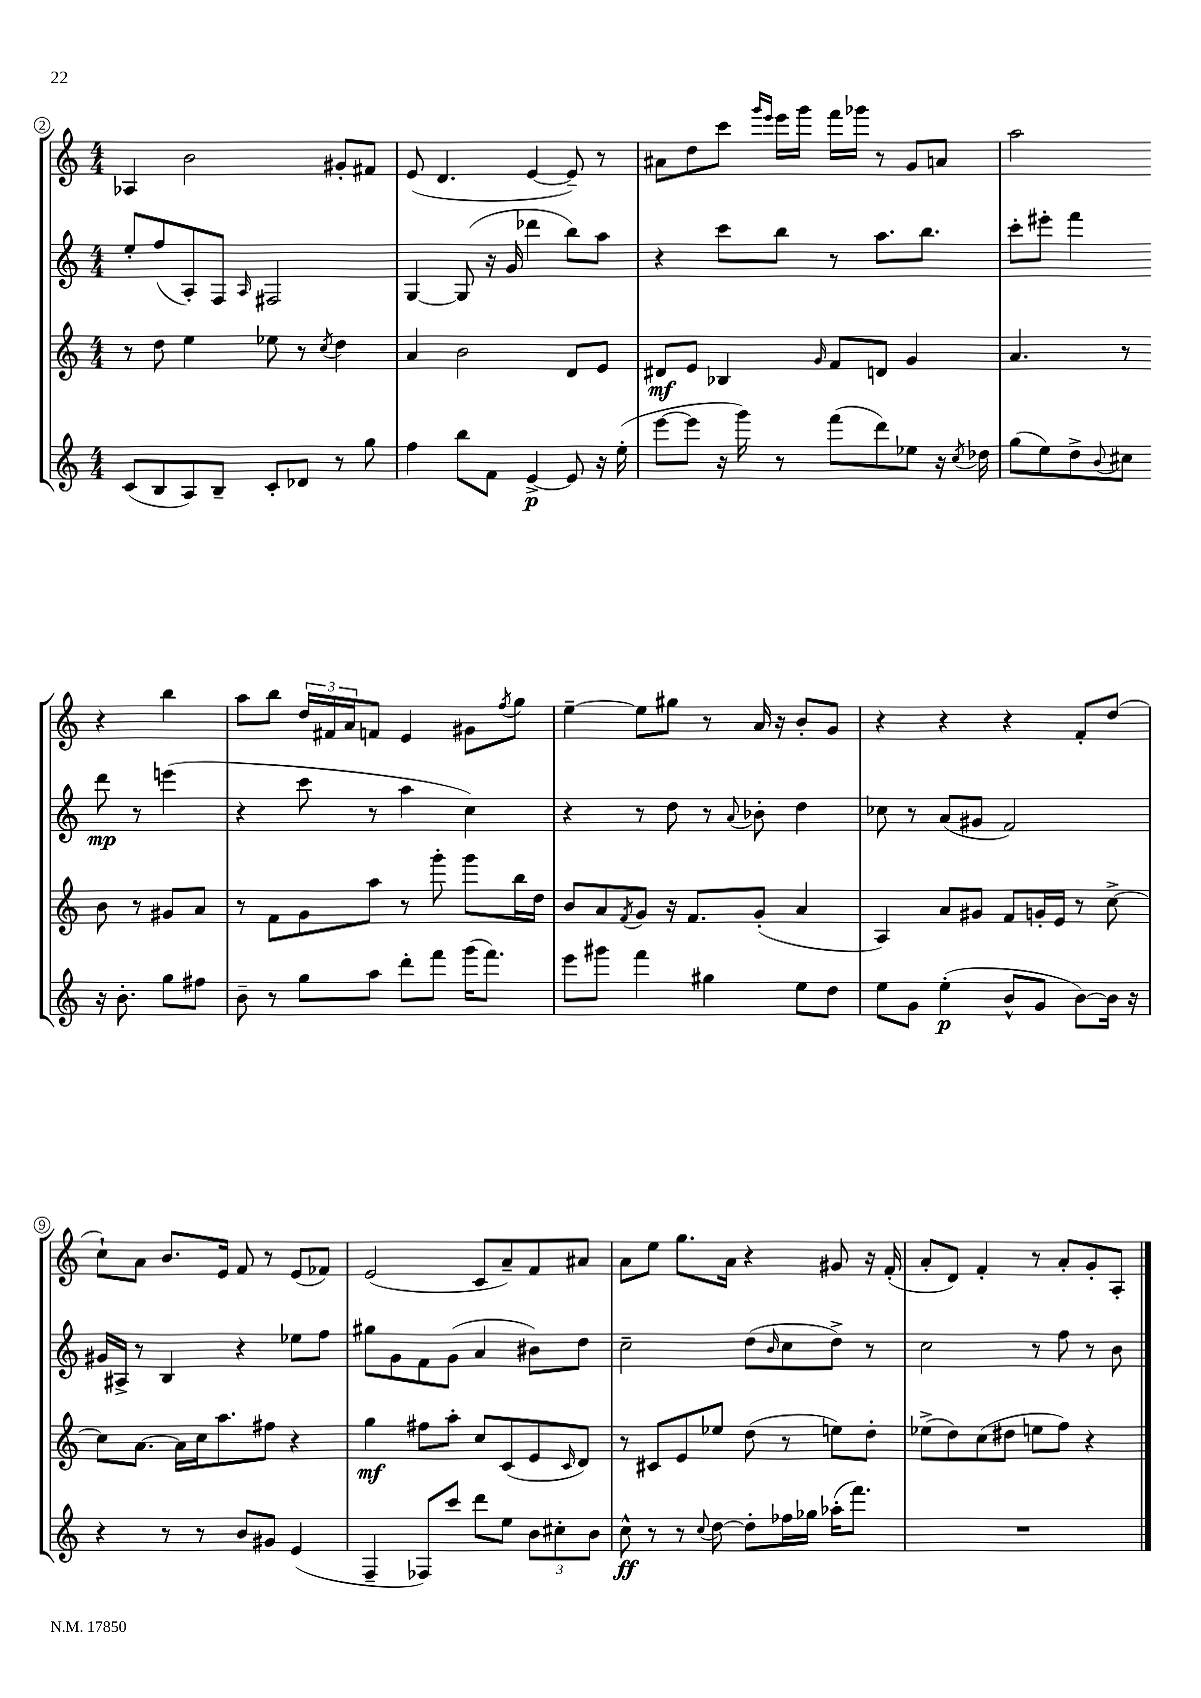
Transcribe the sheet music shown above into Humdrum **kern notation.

**kern	**dynam	**kern	**dynam	**kern	**dynam	**kern
*part4	*part4	*part3	*part3	*part2	*part2	*part1
*staff4	*staff4	*staff3	*staff3	*staff2	*staff2	*staff1
*clefG2	*	*clefG2	*	*clefG2	*	*clefG2
*k[]	*	*k[]	*	*k[]	*	*k[]
*M4/4	*	*M4/4	*	*M4/4	*	*M4/4
=2	=2	=2	=2	=2	=2	=2
(8c/L	.	8r	.	8ee'/L	.	4A-X/
8B/	.	8dd\	.	(8ff/	.	.
8A/)	.	4ee\	.	8A'/)	.	2b\
8B~/J	.	.	.	8F/J	.	.
.	.	.	.	16qqA/	.	.
8c'/L	.	8ee-X\	.	2F#X/	.	.
8d-X/J	.	8r	.	.	.	.
.	.	8qcc/	.	.	.	.
8r	.	4dd\	.	.	.	8g#X'/L
8gg\	.	.	.	.	.	8f#X/J
=3	=3	=3	=3	=3	=3	=3
4ff\	.	4a/	.	[4G/	.	(8e/
.	.	.	.	.	.	4.d/
8bb\L	.	2b\	.	(8G/]	.	.
8f\J	.	.	.	16r	.	.
.	.	.	.	16g/	.	.
[4e^/	p	.	.	4ddd-X\	.	[4e/
8e/]	.	8d/L	.	8bb\L)	.	8e~/])
16r	.	8e/J	.	8aa\J	.	8r
(16ee'\	.	.	.	.	.	.
=4	=4	=4	=4	=4	=4	=4
[8eee\L	.	8d#X/L	mf	4r	.	8a#X\L
8eee\J]	.	8e/J	.	.	.	8dd\
16r	.	4B-X/	.	8ccc\L	.	8ccc\J
16ggg\)	.	.	.	.	.	.
.	.	.	.	.	.	16qqggg/LL
.	.	.	.	.	.	16qqeee/JJ
8r	.	.	.	8bb\J	.	16eee\LL
.	.	.	.	.	.	16ggg\JJ
.	.	16qqg/	.	.	.	.
(8fff\L	.	8f/L	.	8r	.	16fff\LL
.	.	.	.	.	.	16ggg-X\JJ
8ddd\)	.	8dn/J	.	8.aa\L	.	8r
8ee-X\J	.	4g/	.	.	.	8g/L
.	.	.	.	8.bb\J	.	.
16r	.	.	.	.	.	8an/J
8qcc/	.	.	.	.	.	.
16dd-X\	.	.	.	.	.	.
=5	=5	=5	=5	=5	=5	=5
(8gg\L	.	4.a/	.	8ccc'\L	.	2aa\
8ee\)	.	.	.	8eee#X'\J	.	.
8dd^\	.	.	.	4fff\	.	.
8qqb/	.	.	.	.	.	.
8cc#X\J	.	8r	.	.	.	.
16r	.	8b\	.	8ddd\	mp	4r
8.b'\	.	.	.	.	.	.
.	.	8r	.	8r	.	.
8gg\L	.	8g#X/L	.	(4eeen\	.	4bb\
8ff#X\J	.	8a/J	.	.	.	.
!!LO:LB:g=z
=6	=6	=6	=6	=6	=6	=6
8b~\	.	8r	.	4r	.	8aa\L
8r	.	8f\L	.	.	.	8bb\J
8gg\L	.	8g\	.	8ccc\	.	24dd/LL
.	.	.	.	.	.	24f#X/
.	.	.	.	.	.	24a/J
8aa\J	.	8aa\J	.	8r	.	8fn/J
8ddd'\L	.	8r	.	4aa\	.	4e/
8fff\J	.	8ggg'\	.	.	.	.
(16ggg\KL	.	8ggg\L	.	4cc\)	.	8g#X\L
8.fff\J)	.	.	.	.	.	.
.	.	.	.	.	.	8qff/
.	.	16bb\L	.	.	.	8gg\J
.	.	16dd\JJ	.	.	.	.
=7	=7	=7	=7	=7	=7	=7
8eee\L	.	8b/L	.	4r	.	[4ee~\
8ggg#X\J	.	8a/	.	.	.	.
.	.	8qf/	.	.	.	.
4fff\	.	8g/J	.	8r	.	8ee\L]
.	.	16r	.	8dd\	.	8gg#X\J
.	.	8.f/L	.	.	.	.
4gg#X\	.	.	.	8r	.	8r
.	.	.	.	8qqa/	.	.
.	.	(8g'/J	.	8b-X'\	.	16a/
.	.	.	.	.	.	16r
8ee\L	.	4a/	.	4dd\	.	8b'/L
8dd\J	.	.	.	.	.	8g/J
=8	=8	=8	=8	=8	=8	=8
8ee\L	.	4A/)	.	8cc-X\	.	4r
8g\J	.	.	.	8r	.	.
(4ee'\	p	8a/L	.	(8a/L	.	4r
.	.	8g#X/J	.	8g#X/J	.	.
8b^^/L	.	8f/L	.	2f/)	.	4r
8g/J	.	16gn'/L	.	.	.	.
.	.	16e/JJ	.	.	.	.
[8b\L)	.	8r	.	.	.	8f'/L
16b\Jk]	.	[8cc^\	.	.	.	(8dd/J
16r	.	.	.	.	.	.
!!LO:LB:g=z
=9	=9	=9	=9	=9	=9	=9
4r	.	8cc\L]	.	16g#X/LL	.	8cc`\L)
.	.	.	.	16A#X^/JJ	.	.
.	.	[8.a\J	.	8r	.	8a\J
8r	.	.	.	4B/	.	8.b/L
.	.	16a\LL]	.	.	.	.
8r	.	16cc\J	.	.	.	.
.	.	8.aa\	.	.	.	16e/Jk
8b/L	.	.	.	4r	.	8f/
8g#X/J	.	8ff#X\J	.	.	.	8r
(4e/	.	4r	.	8ee-X\L	.	(8e/L
.	.	.	.	8ff\J	.	8f-X/J)
=10	=10	=10	=10	=10	=10	=10
4F~/	.	4gg\	mf	8gg#X\L	.	(2e/
.	.	.	.	8g\	.	.
8F-X/L)	.	8ff#X\L	.	8f\	.	.
8ccc/J	.	8aa'\J	.	(8g\J	.	.
8ddd\L	.	8cc/L	.	4a/	.	8c/L
8ee\J	.	(8c/	.	.	.	8a~/)
12b\L	.	8e/	.	8b#X\L)	.	8f/
12cc#X'\	.	.	.	.	.	.
.	.	16qqc/	.	.	.	.
.	.	8d/J)	.	8dd\J	.	8a#X/J
12b\J	.	.	.	.	.	.
=11	=11	=11	=11	=11	=11	=11
8cc^^\	ff	8r	.	2cc~\	.	8a\L
8r	.	8c#X/L	.	.	.	8ee\J
8r	.	8e/	.	.	.	8.gg\L
8qqcc/	.	.	.	.	.	.
[8dd\	.	8ee-X/J	.	.	.	.
.	.	.	.	.	.	16a\Jk
8dd'\L]	.	(8dd\	.	(8dd\L	.	4r
.	.	.	.	16qqb/	.	.
16ff-X\L	.	8r	.	8cc\	.	.
16gg-X\JJ	.	.	.	.	.	.
(16aa-X'\KL	.	8een\L)	.	8dd^\J)	.	8g#X/
8.fff\J)	.	.	.	.	.	.
.	.	8dd'\J	.	8r	.	16r
.	.	.	.	.	.	(16f'/
=12	=12	=12	=12	=12	=12	=12
1r	.	(8ee-X^\L	.	2cc\	.	8a'/L
.	.	8dd\)	.	.	.	8d/J)
.	.	(8cc\	.	.	.	4f'/
.	.	8dd#X\J	.	.	.	.
.	.	8een\L	.	8r	.	8r
.	.	8ff\J)	.	8ff\	.	8a'/L
.	.	4r	.	8r	.	8g'/
.	.	.	.	8b\	.	8A'/J
==	==	==	==	==	==	==
*-	*-	*-	*-	*-	*-	*-
